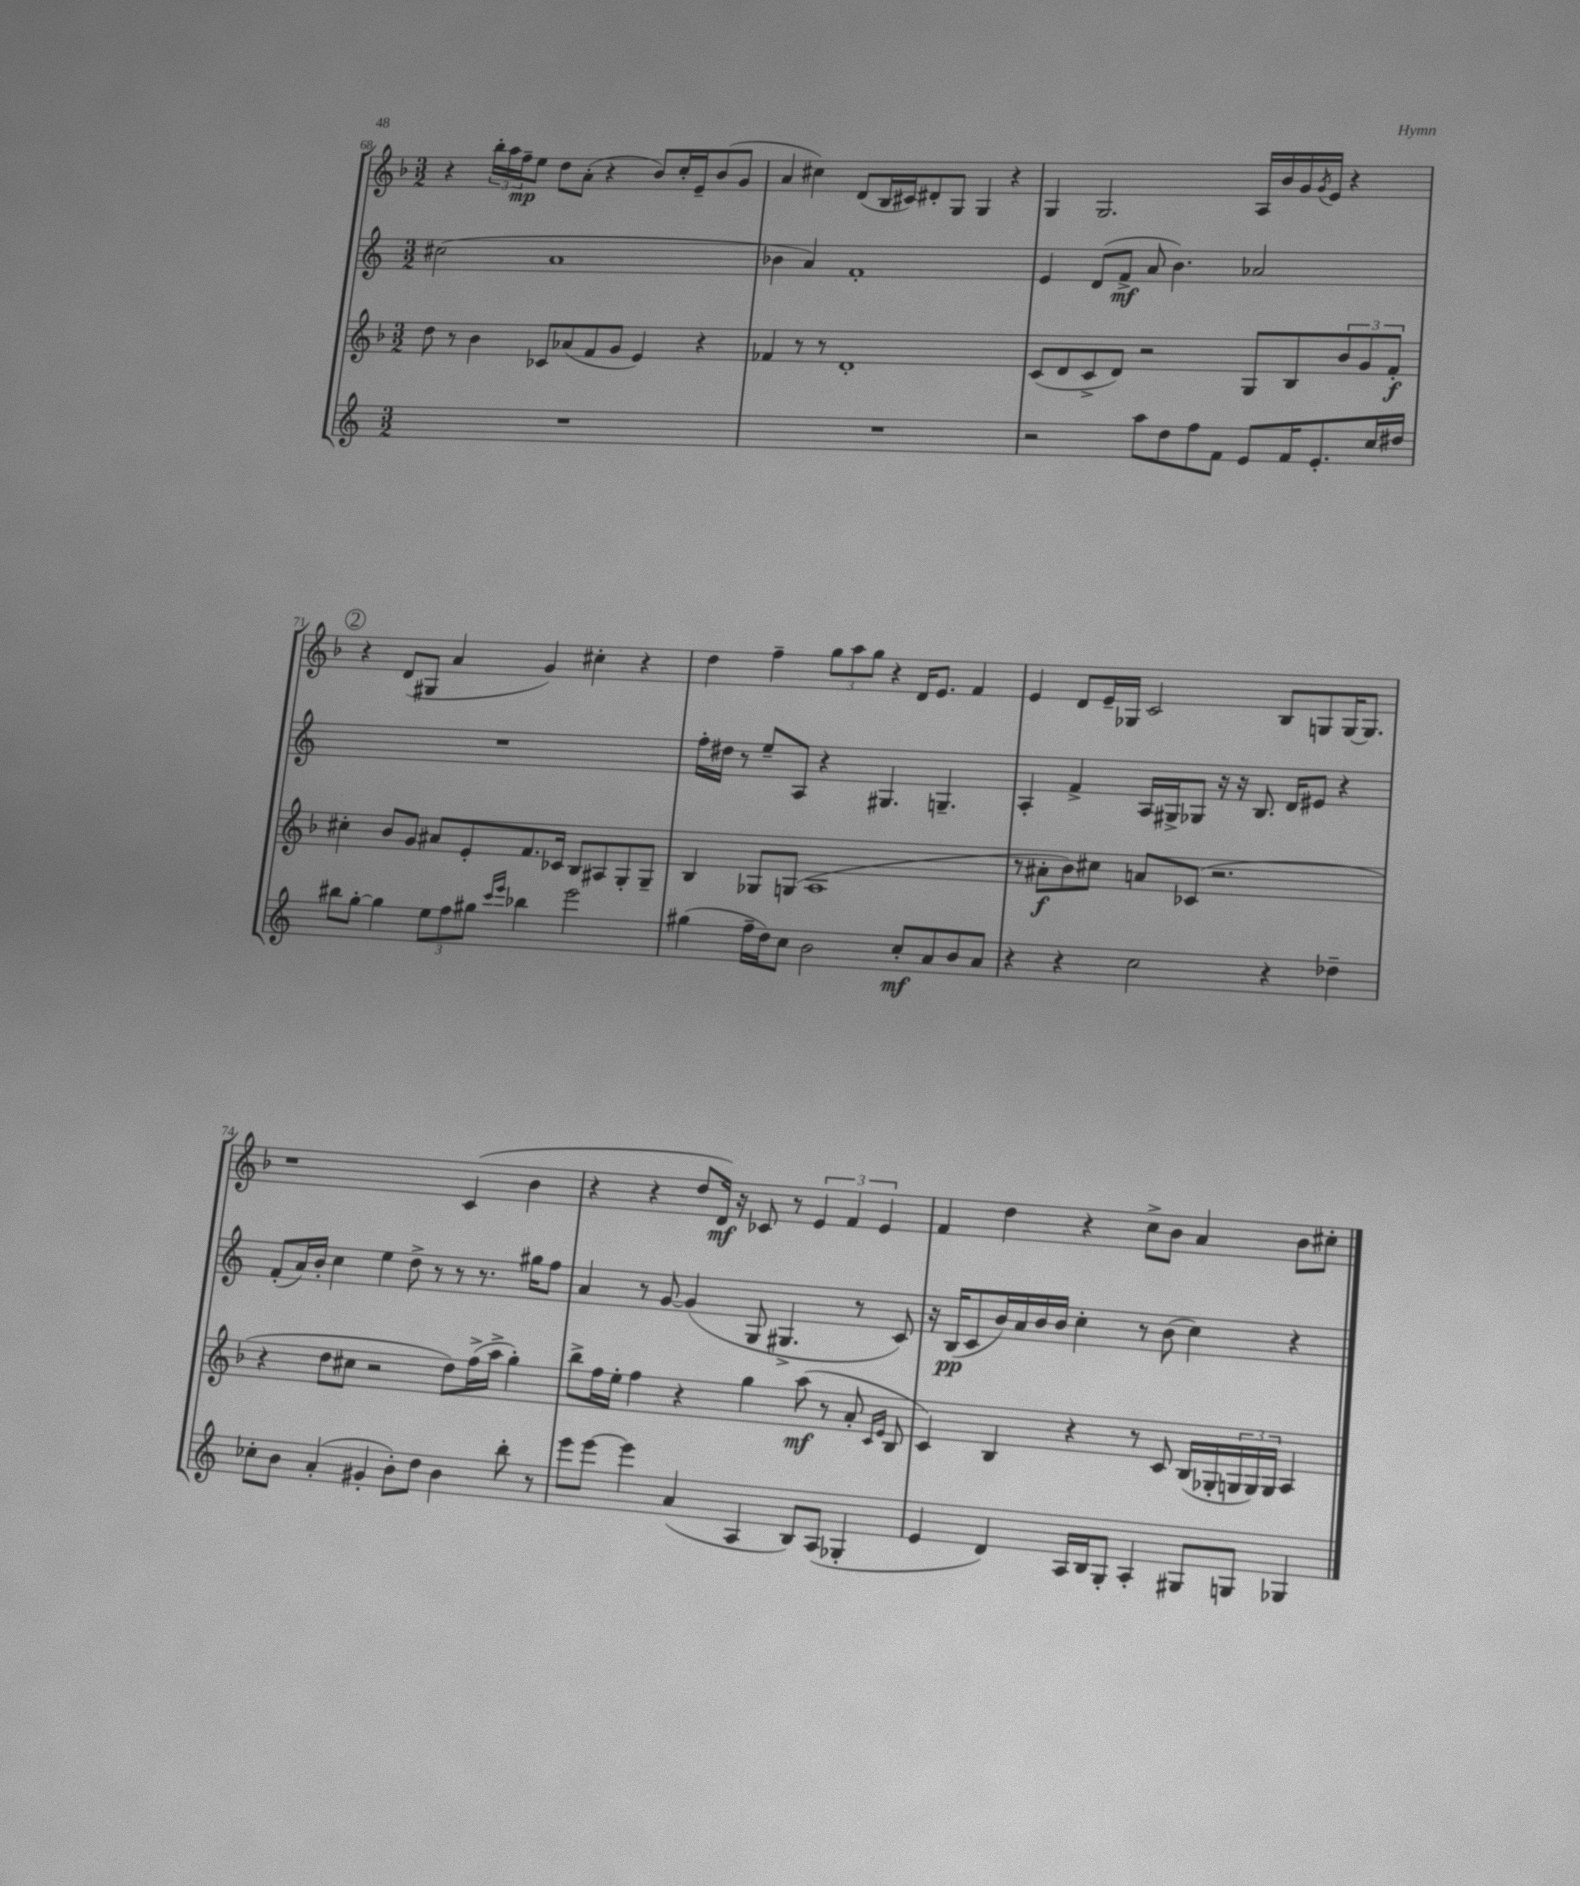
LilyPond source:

<<
\new StaffGroup <<
\new Staff = "s0" {
    \clef treble \key f \major \numericTimeSignature \time 3/2
    r4 \tuplet 3/2 { bes''16-. a''16 f''16--\mp } e''8 d''8 a'8-.( r4 bes'8) c''16-. e'16-- bes'8( g'8 |
    a'4 cis''4) d'8( bes16 cis'16) dis'8-. g8 g4 r4 |
    g4 g2. a16 bes'16 g'16 \acciaccatura { g'8 } e'16 r4 |
    \mark \markup { \circle "2" } r4 d'8( gis8 a'4 g'4) cis''4-. r4 |
    d''4 f''4-- \tuplet 3/2 { g''8 a''8 g''8 } r4 d'16 e'8. f'4 |
    e'4 d'8 e'16-- ges16 c'2 bes8 g8 g16~ g8. |
    r1 c'4( bes'4 |
    r4 r4 d''8 d'16\mf) r16 ces'8 r8 \tuplet 3/2 { e'4 f'4 e'4 } |
    f'4 d''4 r4 c''8-> bes'8 a'4 bes'8 cis''8-. \bar "|." |
}
\new Staff = "s1" {
    \clef treble \key c \major \numericTimeSignature \time 3/2
    cis''2( a'1 |
    bes'4 a'4) f'1-. |
    e'4 d'8( f'8->\mf a'8 b'4.) aes'2 |
    \mark \markup { \circle "2" } R1. |
    f''16-. dis''16 r8 e''8-- a8 r4 gis4. g4.-- |
    a4-. f'4-> a16 gis16-> ges8 r16 r16 b8. d'16 eis'8 r4 |
    f'8-.( a'16) b'16-. c''4 e''4 d''8-> r8 r8 r8. gis''16 f''8 |
    a'4 r8 g'8~ g'4( g8 gis4.-> r8 c'8) |
    r16 b16\pp( c'8 b'16) a'16 b'16 b'16 c''4-. r8 b'8( c''4) r4 \bar "|." |
}
\new Staff = "s2" {
    \clef treble \key f \major \numericTimeSignature \time 3/2
    d''8 r8 bes'4 ces'8 aes'8( f'8 g'8 e'4) r4 |
    fes'4 r8 r8 d'1-. |
    c'8( d'8 c'8-> d'8) r2 g8 bes8 \tuplet 3/2 { bes'8 g'8 f'8-.\f } |
    \mark \markup { \circle "2" } cis''4-. bes'8 g'8 ais'8 e'8-. f'8. ces'16 bes8 ais8 g8-. g8-- |
    bes4 ges8 g8( a1 |
    r8 ais'8-.\f bes'8) cis''8 a'8 ces'8( r2. |
    r4 d''8 cis''8 r2 d''8) f''16->( a''16-> g''4-.) |
    bes''8-> f''16 e''16-. f''4 r4 g''4 a''8\mf( r8 a'8-. \grace { c'16 e'16 } bes8 |
    c'4) bes4 r4 r8 c'8 bes16( ges16-. \tuplet 3/2 { g16 g16) g16 } a4 \bar "|." |
}
\new Staff = "s3" {
    \clef treble \key c \major \numericTimeSignature \time 3/2
    R1. |
    R1. |
    r2 a''8 d''8 f''8 f'8 e'8 f'16 e'8.-. c''16 dis''16 |
    \mark \markup { \circle "2" } bis''8 g''8~-. g''4 \tuplet 3/2 { e''8 f''8 gis''8 } \grace { c'''16 e'''16 } bes''4 e'''2 |
    gis''4( f''16-- d''16) c''8 b'2 c''8-.\mf a'8 b'8 a'8 |
    r4 r4 c''2 r4 des''4-- |
    ces''8-. b'8 a'4-.( gis'4-. b'8-.) d''8 b'4 b''8-. r8 |
    e'''8 e'''8~ e'''4 a'4( a4 b8) a8( ges4-. |
    e'4 d'4) a16 b16 g8-. a4-. gis8 g8 ges4 \bar "|." |
}
>>
>>
\layout { \context { \Score currentBarNumber = #68 } }
